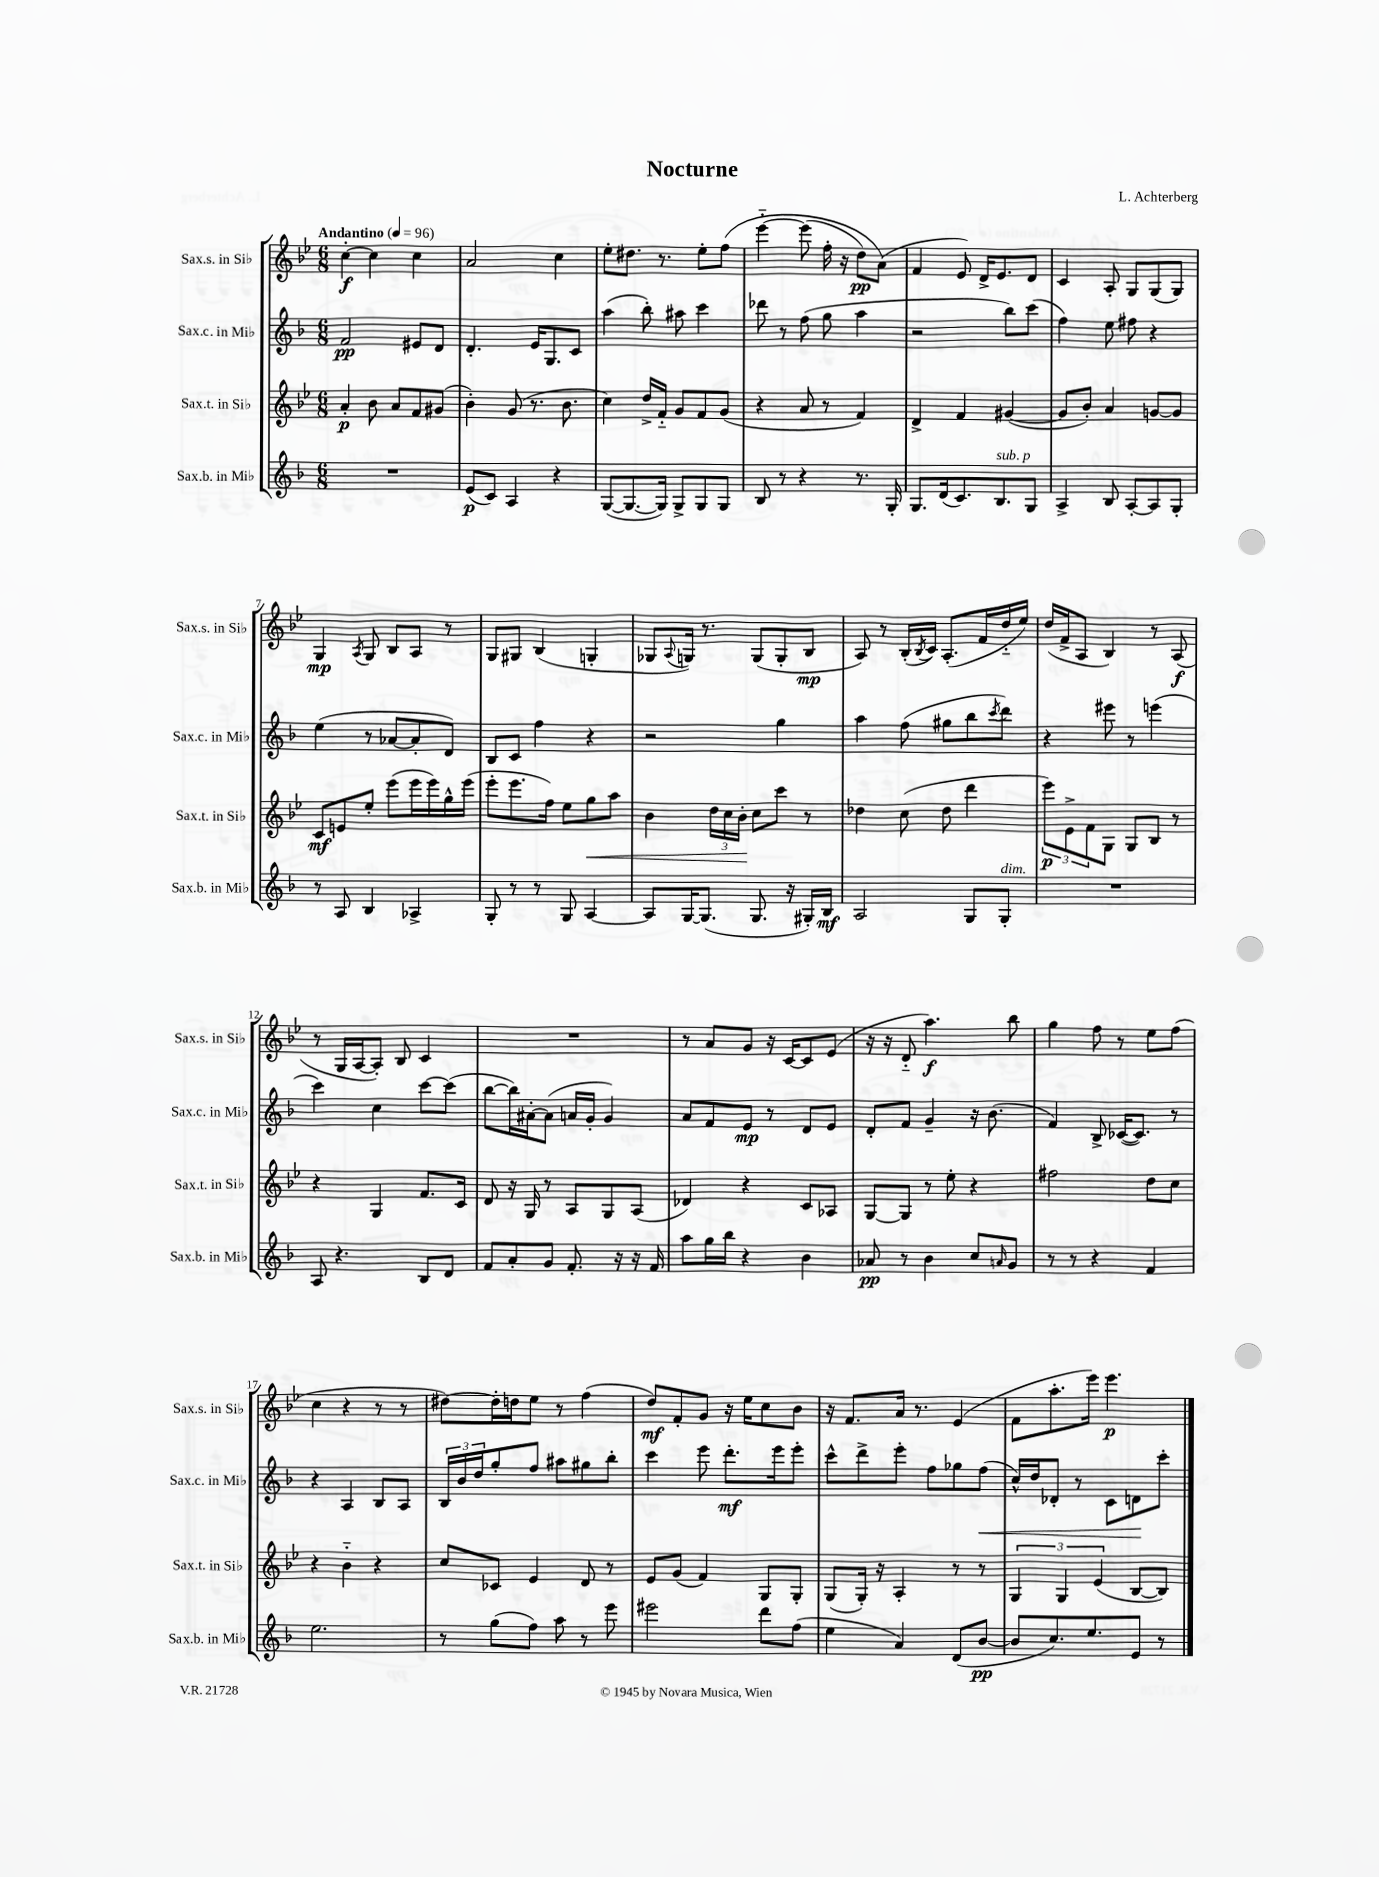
\header { title = "Nocturne" composer = "L. Achterberg" }
<<
\new StaffGroup <<
\new Staff = "s0" \with { instrumentName = "Sax.s. in Sib" shortInstrumentName = "Sax.s. in Sib" } {
    \clef treble \key bes \major \numericTimeSignature \time 6/8 \tempo "Andantino" 4 = 96
    c''4~-.\f c''4 c''4 |
    a'2 c''4 |
    ees''8-. dis''8. r8. ees''8-. f''8\( |
    ees'''4~-_ ees'''8( f''16-. r16 d''8\pp) a'8(\) |
    f'4 ees'8) d'16-> ees'8. d'8 |
    c'4 a8-. g8 g8( g8) |
    g4\mp \acciaccatura { a8 } g8 bes8 a8 r8 |
    g8 gis8 bes4( g4-. |
    ges8 \appoggiatura { a8 } g16) r8. g8( g8-. bes8\mp |
    a8) r8 bes16-.( \acciaccatura { bes8 } c'16) a8.-.( f'16 d''16-_ ees''16) |
    d''16( f'16-> a8 bes4) r8 a8\f( |
    r8 g16 a16~ a8-.) bes8 c'4 |
    R2. |
    r8 a'8 g'8 r16 c'16~ c'8 ees'8( |
    r16 r16 d'8-_ a''4.\f) bes''8 |
    g''4 f''8 r8 ees''8 f''8( |
    c''4 r4 r8 r8 |
    dis''8~) dis''16-. d''16 ees''8 r8 f''4( |
    d''8\mf) f'8-. g'8 r16 ees''16 c''8 bes'8 |
    r16 f'8. a'16 r8. ees'4( |
    f'8 a''8.-. ees'''16) ees'''4.\p \bar "|." |
}
\new Staff = "s1" \with { instrumentName = "Sax.c. in Mib" shortInstrumentName = "Sax.c. in Mib" } {
    \clef treble \key f \major \numericTimeSignature \time 6/8
    f'2\pp eis'8 d'8 |
    d'4.-. e'16 g8. c'8 |
    a''4( bes''8-.) ais''8 c'''4 |
    des'''8 r8 f''8( g''8 a''4 |
    r2 bes''8) c'''8( |
    f''4) e''8 fis''8 r4 |
    e''4( r8 aes'8~ aes'8-. d'8) |
    bes8 c'8 f''4 r4 |
    r2 g''4 |
    a''4 f''8( gis''8 bes''8 \acciaccatura { c'''8 } d'''8) |
    r4 eis'''8 r8 e'''4( |
    c'''4) c''4 c'''8~ c'''8( |
    bes''8~ bes''16) ais'16~-. ais'8( a'16 g'16-. g'4) |
    a'8 f'8 e'8\mp r8 d'8 e'8 |
    d'8-. f'8 g'4-- r16 bes'8.( |
    f'4) bes8-> ces'16~( ces'8.) r8 |
    r4 a4 bes8 a8 |
    \tuplet 3/2 { bes16 bes'16 d''16 } g''8-. f''8 ais''8 gis''8 bes''8-. |
    c'''4 e'''8 d'''8.-.\mf e'''16 e'''8-. |
    c'''8-^ d'''8-> e'''8-. f''8 ges''8 f''8\<( |
    c''16-^) d''16 des'8-. r8 c'8 d'8\! c'''8-. \bar "|." |
}
\new Staff = "s2" \with { instrumentName = "Sax.t. in Sib" shortInstrumentName = "Sax.t. in Sib" } {
    \clef treble \key bes \major \numericTimeSignature \time 6/8
    a'4-.\p bes'8 a'8 f'8 gis'8( |
    bes'4-.) g'8( r8. bes'8. |
    c''4) d''16-> f'16-_ g'8 f'8 g'8( |
    r4 a'8 r8 f'4) |
    d'4-> f'4 gis'4~( |
    gis'8 bes'8-.) a'4 g'8~ g'8 |
    c'8\mf e'8 ees''8-. ees'''8( ees'''16 ees'''16) g''16-^ ees'''16( |
    ees'''8-. ees'''8. f''16) ees''8 g''8\< a''8 |
    bes'4 \tuplet 3/2 { d''16 c''16 bes'16-.\! } c''8 c'''8 r8 |
    des''4 c''8( des''8 d'''4 |
    \tuplet 3/2 { ees'''8\p) ees'8-> f'8 } g8 g8 bes8 r8 |
    r4 g4 f'8. c'16 |
    d'8 r16 g16 r8 a8 g8 a8( |
    des'4) r4 c'8 aes8 |
    g8~ g8 r8 ees''8-. r4 |
    fis''2 d''8 c''8 |
    r4 bes'4-_ r4 |
    c''8 ces'8 ees'4 d'8 r8 |
    ees'8 g'8( f'4) g8 g8-. |
    g8( g16-.) r16 a4-. r8 r8 |
    \tuplet 3/2 { g4 g4 ees'4( } bes8~ bes8) \bar "|." |
}
\new Staff = "s3" \with { instrumentName = "Sax.b. in Mib" shortInstrumentName = "Sax.b. in Mib" } {
    \clef treble \key f \major \numericTimeSignature \time 6/8
    R2. |
    e'8\p( c'8) a4 r4 |
    g8~( g8.~ g16) g8-> g8 g8 |
    bes8 r8 r4 r8. g16-. |
    g8. d'16( c'8.) bes8.^\markup { \italic "sub. p" } g8 |
    a4-> bes8 a8~-. a8 g8-. |
    r8 a8 bes4 aes4-> |
    g8-. r8 r8 g8 a4~ |
    a8 g16~ g8.( g8. r16 gis16-.) bes16\mf |
    a2 g8 g8-.^\markup { \italic "dim." } |
    R2. |
    a8 r4. bes8 d'8 |
    f'8 a'8-. g'8 f'8.-. r16 r16 f'16 |
    a''8 g''16 bes''16 r4 bes'4 |
    aes'8\pp r8 bes'4 c''8 \grace { a'16 } g'8 |
    r8 r8 r4 f'4 |
    e''2. |
    r8 g''8( f''8) a''8 r8 e'''8 |
    eis'''2 d'''8 f''8( |
    e''4 a'4) d'8( bes'8~\pp |
    bes'8 c''8.) e''8. e'8 r8 \bar "|." |
}
>>
>>
